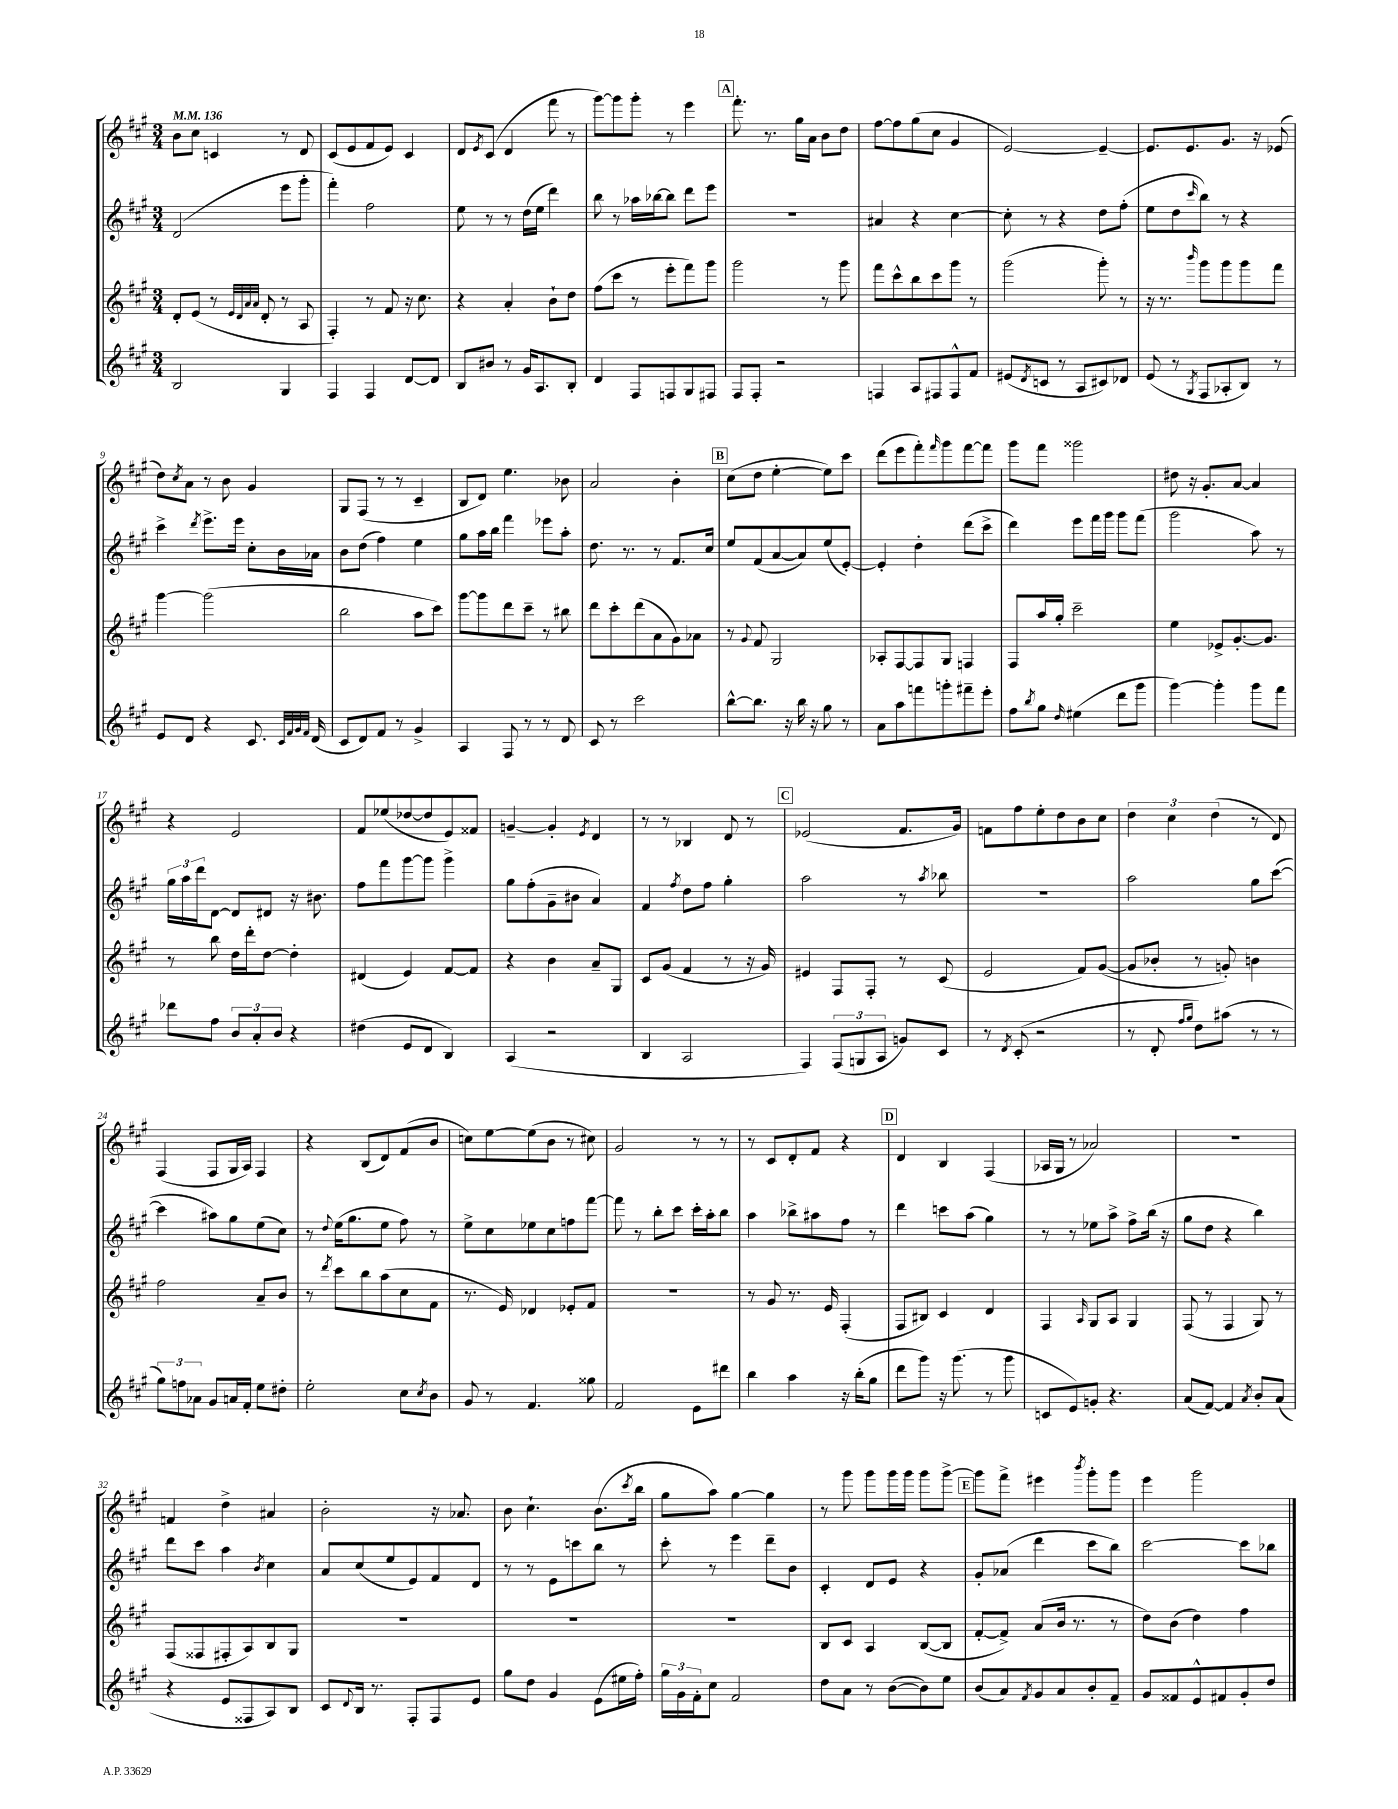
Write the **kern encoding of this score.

**kern	**kern	**kern	**kern
*staff4	*staff3	*staff2	*staff1
*clefG2	*clefG2	*clefG2	*clefG2
*k[f#c#g#]	*k[f#c#g#]	*k[f#c#g#]	*k[f#c#g#]
*M3/4	*M3/4	*M3/4	*M3/4
*MM136	*MM136	*MM136	*MM136
2B	8d'	(2d	8b
.	(8e	.	8cc#
.	8r	.	4c
.	32qqe	.	.
.	32qqd	.	.
.	32qqa	.	.
.	32qqa	.	.
.	8d'	.	.
4G#	8r	8eee	8r
.	8A	8ggg#'	8d
=	=	=	=
4F#	4F#')	4fff#')	(8c#
.	.	.	8e
4F#	8r	2ff#	8f#
.	8f#	.	8e)
[8d	16r	.	4c#
.	8.cc#	.	.
8d]	.	.	.
=	=	=	=
8B	4r	8ee	8d
.	.	.	8qe
8b#	.	8r	(8c#
8r	4a'	8r	4d
16g#	.	(16dd	.
8.A	.	16ee	.
.	8b`	4ddd)	8fff#
8B'	8dd	.	8r
=	=	=	=
4d	(8ff#	8bb	[8ggg#)
.	8ccc#	8r	8ggg#]
8F#	8r	16aa-	8ggg#'
.	.	[16bb-	.
8F	8eee'	8bb-]	8r
8G#	8fff#)	8ddd	4eee
8F#	8ggg#	8eee	.
=	=	=	=
8F#	2ggg#	2.r	8.fff#'
8F#'	.	.	.
.	.	.	8.r
2r	.	.	.
.	.	.	16gg#
.	.	.	16a
.	8r	.	8b
.	8ggg#	.	8dd
=	=	=	=
4F	8fff#	4a#	[8ff#
.	8ccc#^^	.	8ff#]
8A	8bb	4r	(8gg#
8F#	8ccc#	.	8cc#
8F#^^	8ggg#	[4cc#	4g#
8f#	8r	.	.
=	=	=	=
(8e#	(2ggg#	8cc#']	[2e)
8qd	.	.	.
8c	.	8r	.
8r	.	4r	.
8A	.	.	.
8c#)	8ggg#')	8dd	4e~_
8d-	8r	(8ff#'	.
=	=	=	=
(8e	16r	8ee	8.e]
.	8.r	.	.
8r	.	8dd	.
.	.	.	8.e
8qG#	16qqbbb	16qqccc#	.
8F#	8ggg#	8bb)	.
8A-'	8ggg#	8r	8.g#
8B)	8ggg#	4r	.
.	.	.	16r
8r	8fff#	.	(8e-
=	=	=	=
8e	[4ggg#	4ccc#^	8dd)
.	.	.	8qcc#
8d	.	.	8a
.	.	8qddd	.
4r	(2ggg#]	8.eee^	8r
.	.	.	8b
.	.	16eee	.
8.c#	.	8cc#'	4g#
.	.	16b	.
32qqc#	.	.	.
32qqf#	.	.	.
32qqg#	.	.	.
32qqf#	.	.	.
(16d	.	16a-	.
=	=	=	=
8c#	2bb	8b	8G#
8d)	.	(8dd	(8F#
8f#	.	4ff#)	8r
8r	.	.	8r
4g#^	8aa	4ee	4c#~
.	8ccc#)	.	.
=	=	=	=
4A	[8ggg#	8gg#	8B
.	8ggg#]	16aa	8d)
.	.	16bb	.
8F#	8ddd	4fff#	4.ee
8r	8ccc#~	.	.
8r	8r	8eee-	.
8d	8bb#	8aa'	8b-
=	=	=	=
8c#	8ddd	8.dd	2a
8r	8ccc#'	.	.
.	.	8.r	.
2ccc#	(8ddd	.	.
.	8a	8r	.
.	8g#)	8.f#	4b'
.	8a-	.	.
.	.	16cc#	.
=	=	=	=
[8bb^^	8r	8ee	(8cc#
.	8qqg#	.	.
8.bb]	8f#	(8f#	8dd
.	2G#	[8a	[4ee'
16r	.	.	.
16bb	.	8a])	.
16r	.	.	.
8gg#	.	(8ee	8ee])
8r	.	[8e')	8ccc#
=	=	=	=
8a	8A-'	4e']	(8ddd
8aa	[8F#	.	8eee
8fff	8F#]	4dd'	8fff#')
.	.	.	16qqfff#
8ggg'	8G#	.	8ggg#
8fff#~	4F	(8ddd	[8fff#
8eee'	.	8ccc#^	8fff#]
=	=	=	=
8ff#	8F#	4ddd)	8ggg#
8qbb	.	.	.
8gg#	16aa	.	8fff#
.	16gg#'	.	.
16qqdd	.	.	.
(4ee#	2ccc#~	8eee	2ggg##
.	.	16fff#	.
.	.	16ggg#	.
8ddd	.	8ggg#	.
8ggg#	.	(8fff#	.
=	=	=	=
[4ggg#)	4ee	2ggg#	8dd#
.	.	.	16r
.	.	.	8.g#'
4ggg#']	8e-^	.	.
.	[8.g#'	.	[8a
8ggg#	.	8aa)	4a]
.	8.g#]	.	.
8fff#	.	8r	.
=	=	=	=
8ddd-	8r	24gg#	4r
.	.	24aa	.
.	.	24ddd	.
8ff#	8bb	[8d	.
12b	16dd	8d]	2e
.	16ddd'	.	.
12a'	.	.	.
.	[8dd	8d#	.
12b	.	.	.
4r	4dd']	16r	.
.	.	8.b#	.
=	=	=	=
(4dd#	(4d#	8ff#	8f#
.	.	8fff#	(8ee-
8e	4e)	[8ggg#	[8dd-
8d	.	8ggg#]	8dd-]
4B)	[8f#	4ggg#^	8e)
.	8f#]	.	8f##
=	=	=	=
(4A	4r	8gg#	[4g~
.	.	(8ff#'	.
2r	4b	8g#~	4g']
.	.	8b#	.
.	.	.	8qe
.	8a~	4a)	4d
.	8G#	.	.
=	=	=	=
4B	8c#	4f#	8r
.	(8g#	.	8r
.	.	8qff#	.
2A	4f#	8dd	4B-
.	.	8ff#	.
.	8r	4gg#'	8d
.	16r	.	8r
.	16g#)	.	.
=	=	=	=
4F#)	4e#	2aa	(2e-
(12F#	8F#	.	.
12G	.	.	.
.	8F#'	.	.
12A	.	.	.
8g)	8r	8r	8.f#
.	.	8qaa	.
8c#	(8c#	8bb-	.
.	.	.	16g#)
=	=	=	=
8r	2e	2.r	8f
8qd	.	.	.
(8c#'	.	.	8ff#
2r	.	.	8ee'
.	.	.	8dd
.	8f#)	.	8b
.	([8g#	.	8cc#
=	=	=	=
8r	8g#]	2aa	6dd
8d'	8b-'	.	.
.	.	.	6cc#
16qqff#	.	.	.
16qqgg#	.	.	.
8dd)	8r	.	.
.	.	.	(6dd
(8aa#	8g')	.	.
8r	4b	8gg#	8r
8r	.	([8ccc#	8d)
=	=	=	=
12gg#)	2ff#	4ccc#]	(4F#
12ff	.	.	.
12a-	.	.	.
8g#	.	8aa#)	8F#
16a	.	8gg#	16G#
16f#'	.	.	16A)
8ee	8a~	(8ee	4F#
8dd#'	8b	8cc#)	.
=	=	=	=
2ee'	8r	8r	4r
.	8qddd	8qqdd	.
.	8ccc#	(16ee	.
.	.	8.gg#	.
.	8bb	.	(8B
.	(8aa	8ee	8d)
8cc#	8cc#	8ff#)	(8f#
8qcc#	.	.	.
8b	8f#	8r	8b
=	=	=	=
8g#	8.r	8ee^	8cc)
8r	.	8cc#	[8ee
.	16e)	.	.
4.f#	4d-	8ee-	(8ee]
.	.	8cc#	8b
.	8e-'	8ff	8r
8gg##	8f#	[8fff#	8cc#)
=	=	=	=
2f#	2.r	8fff#]	2g#
.	.	8r	.
.	.	8bb'	.
.	.	8ccc#	.
8e	.	16ccc#'	8r
.	.	16aa'	.
8ddd#	.	8bb	8r
=	=	=	=
4bb	8r	4aa	8r
.	8g#	.	8c#
4aa	8.r	8bb-^	8d'
.	.	8aa#	8f#
.	16e	.	.
16r	(4F#'	8ff#	4r
(16bb'	.	.	.
8gg#	.	8r	.
=	=	=	=
8ddd	8F#	4ddd	4d
8ggg#)	8B#)	.	.
16r	4c#	8ccc	4B
(8.ggg#	.	.	.
.	.	(8aa	.
8r	4d	4gg#)	(4F#
8ggg#	.	.	.
=	=	=	=
8c	4F#	8r	16A-
.	.	.	16G#
8e)	.	8r	8r
.	16qqA	.	.
8g'	8G#	8ee-	2a-)
4.r	8A	8aa^	.
.	4G#	8ff#^	.
.	.	(16bb	.
.	.	16r	.
=	=	=	=
(8a	(8F#	8gg#	2.r
[8f#)	8r	8dd	.
4f#]	4F#	4r	.
8qa	.	.	.
8b'	8G#)	4bb)	.
(8a	8r	.	.
=	=	=	=
4r	(8F#	8ddd	4f
.	8F##	8ccc#	.
8e	8F#'	4aa	4dd^
8F##	8A)	.	.
.	.	8qb	.
8A)	8B	4cc#	4a#
8B	8G#	.	.
=	=	=	=
8c#	2.r	8a	2b'
8qqd	.	.	.
16B	.	(8cc#	.
8.r	.	.	.
.	.	8ee	.
8F#'	.	8e)	.
8F#	.	8f#	16r
.	.	.	8.a-
8e	.	8d	.
=	=	=	=
8gg#	2.r	8r	8b
8dd	.	8r	4.cc#`
4g#	.	8e	.
.	.	8ccc	.
(8e	.	8bb	(8.b
16ee#	.	8r	.
.	.	.	8qccc#
16ff#')	.	.	16bb
=	=	=	=
24gg#	2.r	8ccc#'	8gg#
24g#	.	.	.
24f#'	.	.	.
8cc#	.	8r	8aa)
2f#	.	4eee	[4gg#
.	.	8ddd~	4gg#]
.	.	8b	.
=	=	=	=
8dd	8B	4c#'	8r
8a	8c#	.	8ggg#
8r	4A	8d	8ggg#
([8b	.	8e	16ggg#
.	.	.	16ggg#
8b])	([8B	4r	8ggg#
8ee	8B]	.	[8ggg#^
=	=	=	=
(8b	[8f#'	8g#'	8ggg#]
8a)	8f#^])	(8a-	8fff#^
8qf#	.	.	.
8g#	(8a	4ddd	4eee#
8a	16b	.	.
.	8.r	.	.
.	.	.	8qbbb
8b'	.	8ccc#	8ggg#'
8f#~	8r	8bb)	8ggg#
=	=	=	=
8g#	8dd)	[2ccc#	4eee
8f##	(8b	.	.
8e^^	4dd)	.	2ggg#
8f#	.	.	.
8g#'	4ff#	8ccc#]	.
8dd	.	8bb-	.
==	==	==	==
*-	*-	*-	*-
